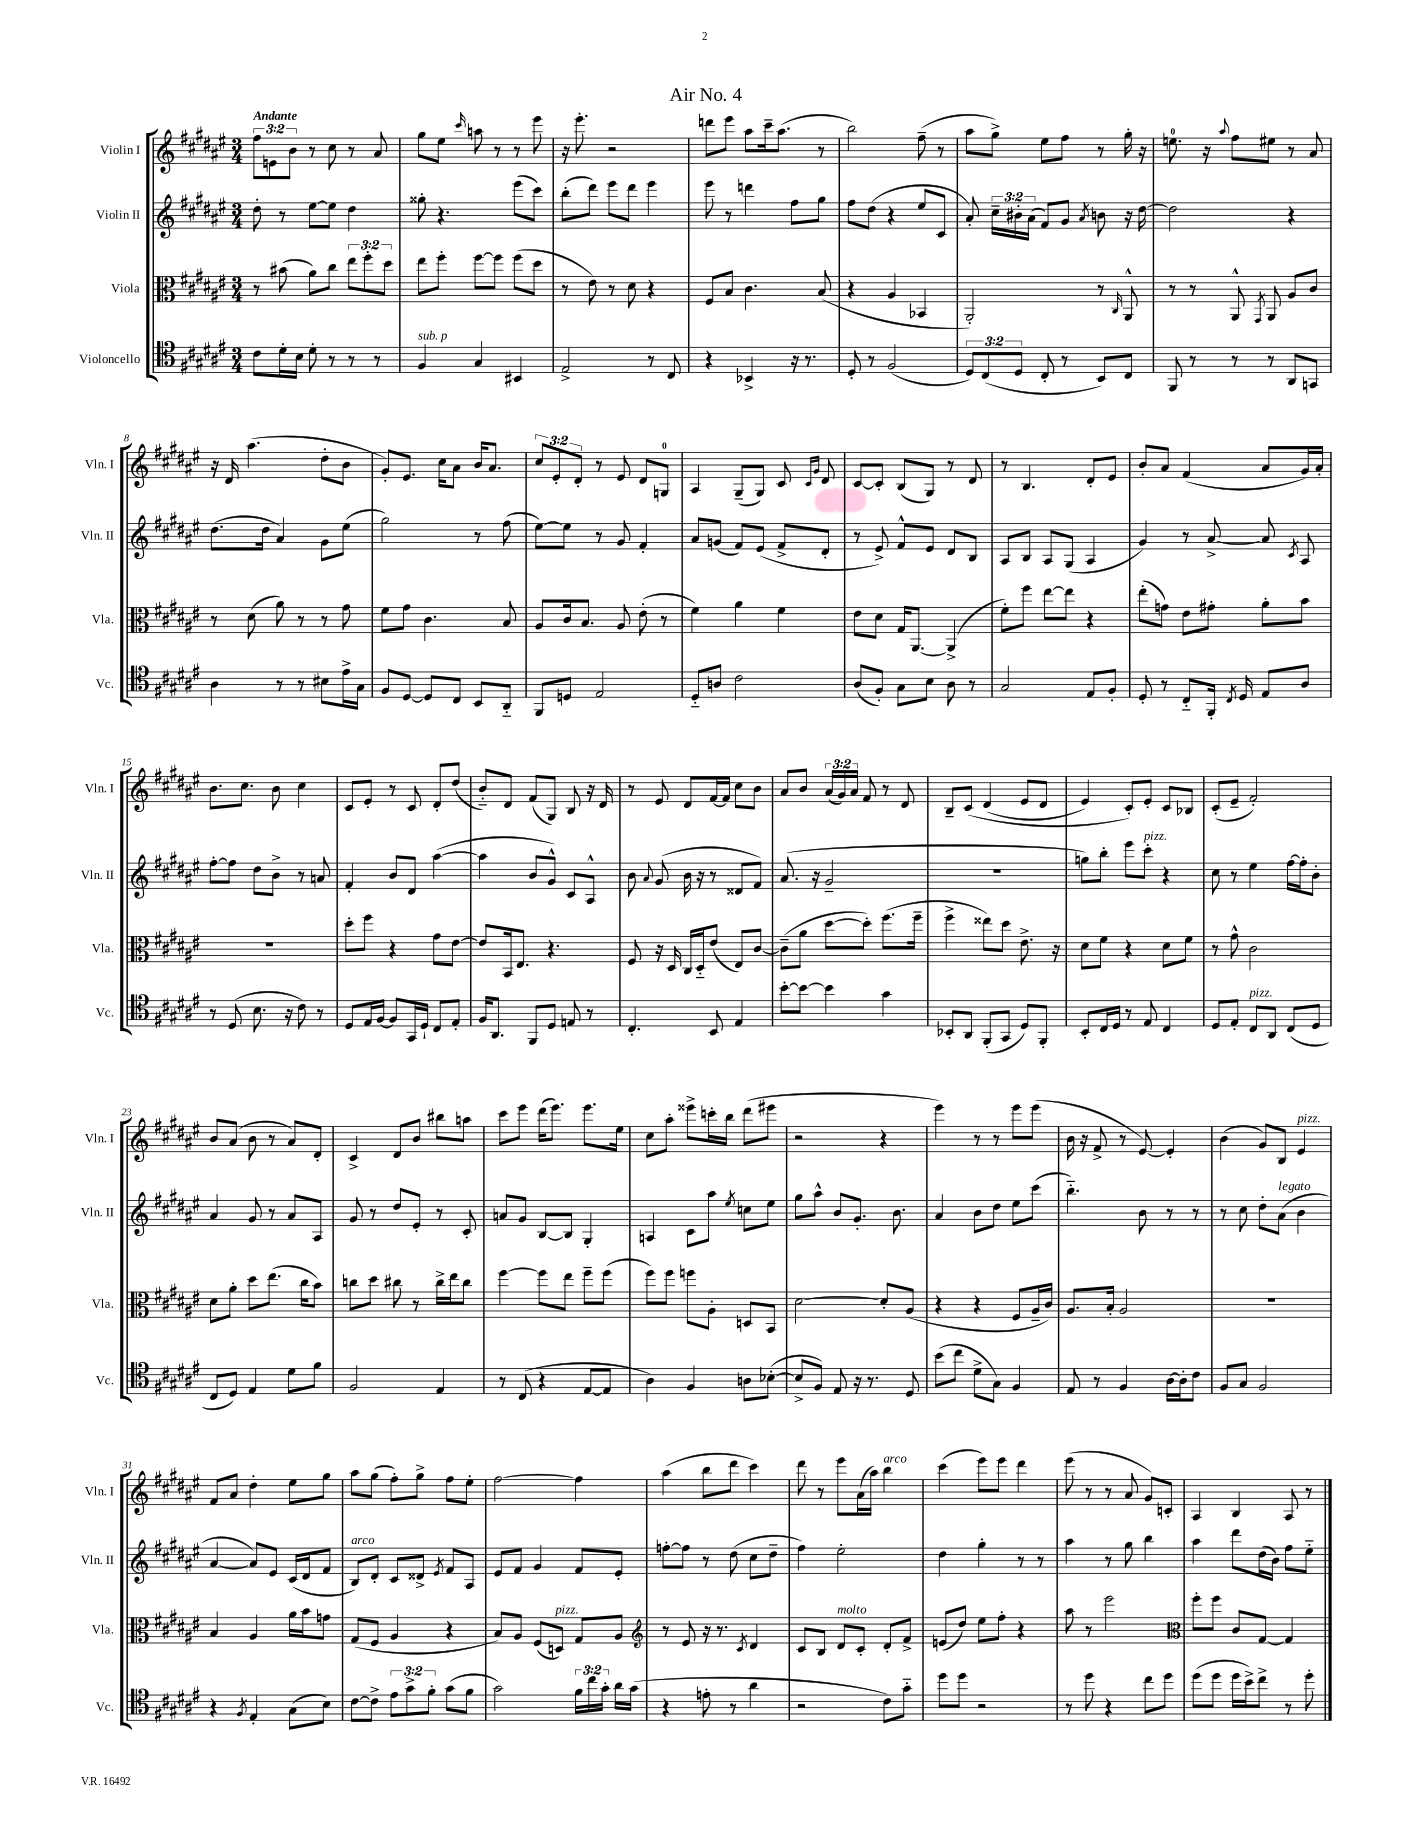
\header { title = "Air No. 4" }
<<
\new StaffGroup <<
\new Staff = "s0" \with { instrumentName = "Violin I" shortInstrumentName = "Vln. I" } {
    \clef treble \key fis \major \numericTimeSignature \time 3/4 \override Staff.TupletNumber.text = #tuplet-number::calc-fraction-text \tempo "Andante"
    \autoBeamOff \tuplet 3/2 { fis''8[ e'8 b'8] } r8 cis''8 r8 ais'8 |
    gis''8[ eis''8] \grace { cis'''16 } a''8 r8 r8 eis'''8 |
    r16 eis'''8.-. r2 |
    d'''8[ eis'''8] ais''8[ cis'''16-- ais''8.]( r8 |
    b''2) fis''8--( r8 |
    ais''8[ gis''8]->) eis''8[ fis''8] r8 gis''16-. r16 |
    e''8.-0 r16 \appoggiatura { ais''8 } fis''8[ eis''8] r8 ais'8 |
    r16 dis'16 ais''4.( dis''8[-. b'8] |
    gis'8[-.) eis'8.] cis''16[ ais'8] b'16[ ais'8.] |
    \tuplet 3/2 { cis''8[ eis'8-. dis'8]-. } r8 eis'8 dis'8[ g8]-0 |
    ais4 gis8[--( gis8]) cis'8 \grace { cis'16[ gis'16] } dis'8 |
    cis'8[~ cis'8]-. b8[( gis8]) r8 dis'8 |
    r8 b4. dis'8[-. eis'8] |
    b'8[-. ais'8] fis'4( ais'8[ gis'16) ais'16]-. |
    b'8.[ cis''8.] b'8 cis''4 |
    cis'8[ eis'8]-. r8 cis'8 dis'8[-. dis''8]( |
    b'8[-_) dis'8] fis'8[( gis8]) b8 r16 dis'16 |
    r8 eis'8 dis'8[ fis'16~ fis'16] cis''8[ b'8] |
    ais'8[ b'8] \tuplet 3/2 { ais'16[( gis'16) ais'16] } fis'8 r8 dis'8 |
    b8[-- cis'8]\( dis'4( eis'8[ dis'8] |
    eis'4) cis'8[-.\) eis'8]-. cis'8[ bes8] |
    cis'8[-.( eis'8]-- fis'2-.) |
    b'8[ ais'8]( b'8 r8 ais'8[) dis'8]-. |
    cis'4-> dis'8[ b'8] bis''8[ a''8] |
    cis'''8[ eis'''8] dis'''16[( eis'''8.]) eis'''8.[ eis''16] |
    cis''8[ ais''8]-. eisis'''8[-> c'''16-. b''16] dis'''8[( eis'''8] |
    r2 r4 |
    eis'''4) r8 r8 eis'''8[ eis'''8]( |
    b'16 r16 fis'8-> r8 eis'8~) eis'4-. |
    b'4( gis'8[) b8] eis'4^\markup { \italic "pizz." } |
    fis'8[ ais'8] dis''4-. eis''8[ gis''8] |
    ais''8[ gis''8]( fis''8[-.) gis''8]-> fis''8[ eis''8]-. |
    fis''2~ fis''4 |
    ais''4( b''8[ dis'''8] cis'''4) |
    dis'''8 r8 eis'''8[ ais'16( ais''16]) b''4^\markup { \italic "arco" } |
    cis'''4( eis'''8[) eis'''8] dis'''4 |
    eis'''8( r8 r8 ais'8 gis'8[) c'8]-. |
    ais4 b4 ais8 r8 \bar "|." |
}
\new Staff = "s1" \with { instrumentName = "Violin II" shortInstrumentName = "Vln. II" } {
    \clef treble \key fis \major \numericTimeSignature \time 3/4 \override Staff.TupletNumber.text = #tuplet-number::calc-fraction-text
    \autoBeamOff dis''8-. r8 eis''8[~ eis''8] dis''4 |
    gisis''8-. r4. eis'''8[( cis'''8]) |
    b''8[-.( dis'''8]) eis'''8[ dis'''8] eis'''4 |
    eis'''8 r8 d'''4 fis''8[ gis''8] |
    fis''8[ dis''8]( r4 eis''8[ cis'8] |
    ais'8-.) \tuplet 3/2 { cis''16[-- bis'16-. ais'16]( } fis'8[) gis'8] \acciaccatura { ais'8 } b'8 r16 dis''16~ |
    dis''2 r4 |
    dis''8.[( dis''16] ais'4) gis'8[ eis''8]( |
    gis''2) r8 fis''8( |
    eis''8[~) eis''8] r8 gis'8 fis'4-. |
    ais'8[ g'8]( fis'8[) eis'8]( fis'8[-> dis'8]-. |
    r8 eis'8->) fis'8[-^ eis'8] dis'8[ b8] |
    ais8[ b8] ais8[ gis8]( ais4 |
    gis'4) r8 ais'8~-> ais'8 \acciaccatura { cis'8 } ais8 |
    fis''8[~-. fis''8] dis''8[ b'8]-> r8 a'8 |
    fis'4-. b'8[ dis'8] ais''4~( |
    ais''4 b'8[ gis'8]-^) cis'8[ ais8]-^ |
    b'8 \appoggiatura { ais'8 } gis'8( b'16 r16 r8 disis'8[ fis'8]) |
    ais'8.( r16 gis'2-- |
    R2. |
    g''8[) b''8]-. eis'''8[ cis'''8]-.^\markup { \italic "pizz." } r4 |
    cis''8 r8 eis''4 fis''16[~ fis''16-. b'8]-. |
    ais'4 gis'8 r8 ais'8[ ais8] |
    gis'8 r8 dis''8[ eis'8]-. r8 cis'8-. |
    a'8[ gis'8] b8[~ b8] gis4-. |
    a4 cis'8[ ais''8] \acciaccatura { eis''8 } c''8[ eis''8] |
    gis''8[ ais''8]-^ b'8[ gis'8.]-. b'8. |
    ais'4 b'8[ dis''8] eis''8[ cis'''8]( |
    b''4.-_) b'8 r8 r8 |
    r8 cis''8 dis''8[-. ais'8]^\markup { \italic "legato" }( b'4 |
    ais'4~ ais'8[) eis'8] cis'16[( dis'16 fis'8] |
    b8[^\markup { \italic "arco" }) dis'8]-. cis'8[ disis'8]-> \acciaccatura { eis'8 } fis'8[ ais8] |
    eis'8[ fis'8] gis'4 fis'8[ eis'8]-. |
    f''8[~-. f''8] r8 dis''8( cis''8[ dis''8]-- |
    fis''4) eis''2-. |
    dis''4 gis''4-. r8 r8 |
    ais''4 r8 gis''8 b''4 |
    ais''4 dis'''8[ dis''16( b'16]) fis''8[ eis''8]-_ \bar "|." |
}
\new Staff = "s2" \with { instrumentName = "Viola" shortInstrumentName = "Vla." } {
    \clef alto \key fis \major \numericTimeSignature \time 3/4 \override Staff.TupletNumber.text = #tuplet-number::calc-fraction-text
    \autoBeamOff r8 bis'8( ais'8[) cis''8] \tuplet 3/2 { eis''8[ fis''8-. dis''8] } |
    eis''8[ fis''8]-. fis''8[~ fis''8] fis''8[( dis''8] |
    r8 eis'8) r8 dis'8 r4 |
    fis8[ b8] cis'4. b8( |
    r4 ais4 bes,4 |
    ais,2-.) r8 \grace { cis16 } ais,8-^ |
    r8 r8 ais,8-^ \acciaccatura { gis,8 } ais,8 ais8[ cis'8] |
    r8 dis'8( ais'8) r8 r8 gis'8 |
    fis'8[ gis'8] cis'4. b8 |
    ais8[ cis'16 b8.] ais8 eis'8-.( r8 |
    fis'4) ais'4 fis'4 |
    eis'8[ dis'8] gis16[ ais,8.]~ ais,4->( |
    fis'8[-.) fis''8] eis''8[~ eis''8] r4 |
    eis''8[-.( g'8]) eis'8[ gis'8]-. ais'8[-. b'8] |
    R2. |
    dis''8[-. fis''8] r4 gis'8[ eis'8]~ |
    eis'8[ b,16 eis8.] r4. |
    fis8 r16 dis16 cis16[ dis16-_ eis'8]( eis8[) cis'8]~ |
    cis'8[--( ais'8] dis''8[~ dis''8]-.) fis''8.[( fis''16]-- |
    fis''4-> eisis''8[) dis''8] eis'8.-> r16 |
    dis'8[ fis'8] r4 dis'8[ fis'8] |
    r8 gis'8-^ cis'2 |
    dis'8[ ais'8]-. dis''8[ eis''8.]( cis''16[ b'8]) |
    c''8[ dis''8] cis''8 r8 cis''16[-> eis''16 cis''8] |
    fis''4~ fis''8[ eis''8] fis''8[-- fis''8]( |
    fis''8[) fis''8] f''8[ ais8]-. d8[ b,8] |
    dis'2~ dis'8[-. ais8]( |
    r4 r4 fis8[ ais16-- cis'16]) |
    ais8.[ b16]-. ais2 |
    r2. |
    b4 ais4 ais'16[ b'16 g'8] |
    gis8[( fis8] ais4 r4 |
    b8[) ais8] fis8[( d8]^\markup { \italic "pizz." }) gis8[ ais8] |
    \clef treble r8 eis'8 r16 r8. \acciaccatura { cis'8 } dis'4 |
    cis'8[ b8] dis'8[^\markup { \italic "molto" } cis'8]-. dis'8[-. fis'8]-> |
    e'8[( dis''8]) eis''8[ fis''8]-. r4 |
    ais''8 r8 eis'''2 |
    \clef alto fis''8[-. fis''8] cis'8[ gis8]~ gis4 \bar "|." |
}
\new Staff = "s3" \with { instrumentName = "Violoncello" shortInstrumentName = "Vc." } {
    \clef tenor \key fis \major \numericTimeSignature \time 3/4 \override Staff.TupletNumber.text = #tuplet-number::calc-fraction-text
    \autoBeamOff cis'8[ dis'16-. b16] dis'8-. r8 r8 r8 |
    fis4^\markup { \italic "sub. p" } gis4 bis,4 |
    eis2-> r8 cis8 |
    r4 bes,4-> r16 r8. |
    dis8-. r8 fis2( |
    \tuplet 3/2 { dis8[) cis8( dis8] } cis8-. r8 b,8[) cis8] |
    fis,8 r8 r8 r8 ais,8[ g,8] |
    ais4 r8 r8 bis8[ eis'16-> gis16] |
    fis8[ dis8]~ dis8[ cis8] b,8[ ais,8]-_ |
    fis,8[ d8] eis2 |
    dis8[-_ a8] cis'2 |
    ais8[( fis8]-.) gis8[ b8] ais8 r8 |
    gis2 eis8[ fis8]-. |
    dis8-. r8 cis8[-_ fis,16]-. \acciaccatura { cis8 } dis16 eis8[ ais8] |
    r8 dis8( b8. r16 cis'8) r8 |
    dis8[ eis16 fis16]~ fis8[ gis,16 dis16]-! cis8[ eis8]-. |
    fis16[ ais,8.] fis,8[ dis8] e8 r8 |
    cis4.-. b,8 eis4 |
    b'8[~-. b'8]~ b'4 gis'4 |
    bes,8[-. ais,8] fis,8[-.( gis,8] dis8[) fis,8]-. |
    b,8[-. cis16 dis16] r8 eis8 cis4 |
    dis8[ eis8]-. cis8[^\markup { \italic "pizz." } ais,8] cis8[( dis8] |
    cis8[ dis8]) eis4 dis'8[ fis'8] |
    fis2 eis4 |
    r8 cis8( r4 eis8[~ eis8] |
    ais4) fis4 a8[ bes8]~-.( |
    bes8[-> fis8]) eis8 r16 r8. dis8 |
    b'8[( cis''8] dis'8[-> gis8]) fis4 |
    eis8 r8 fis4 ais16[~ ais16-. cis'8] |
    fis8[ gis8] fis2 |
    r4 \acciaccatura { fis8 } eis4-. gis8[( b8]) |
    cis'8[~ cis'8]-> \tuplet 3/2 { eis'8[ gis'8-> fis'8]-. } gis'8[( fis'8] |
    gis'2) \tuplet 3/2 { fis'16[ cis''16 gis'16]-. } ais'16[ gis'16]( |
    r4 e'8-. r8 ais'4 |
    r2 cis'8[) gis'8]-_ |
    dis''8[ dis''8] r2 |
    r8 dis''8 r4 cis''8[ dis''8] |
    dis''8[( dis''8] dis''16[ b'16->) cis''8]-> r8 dis''8-. \bar "|." |
}
>>
>>
